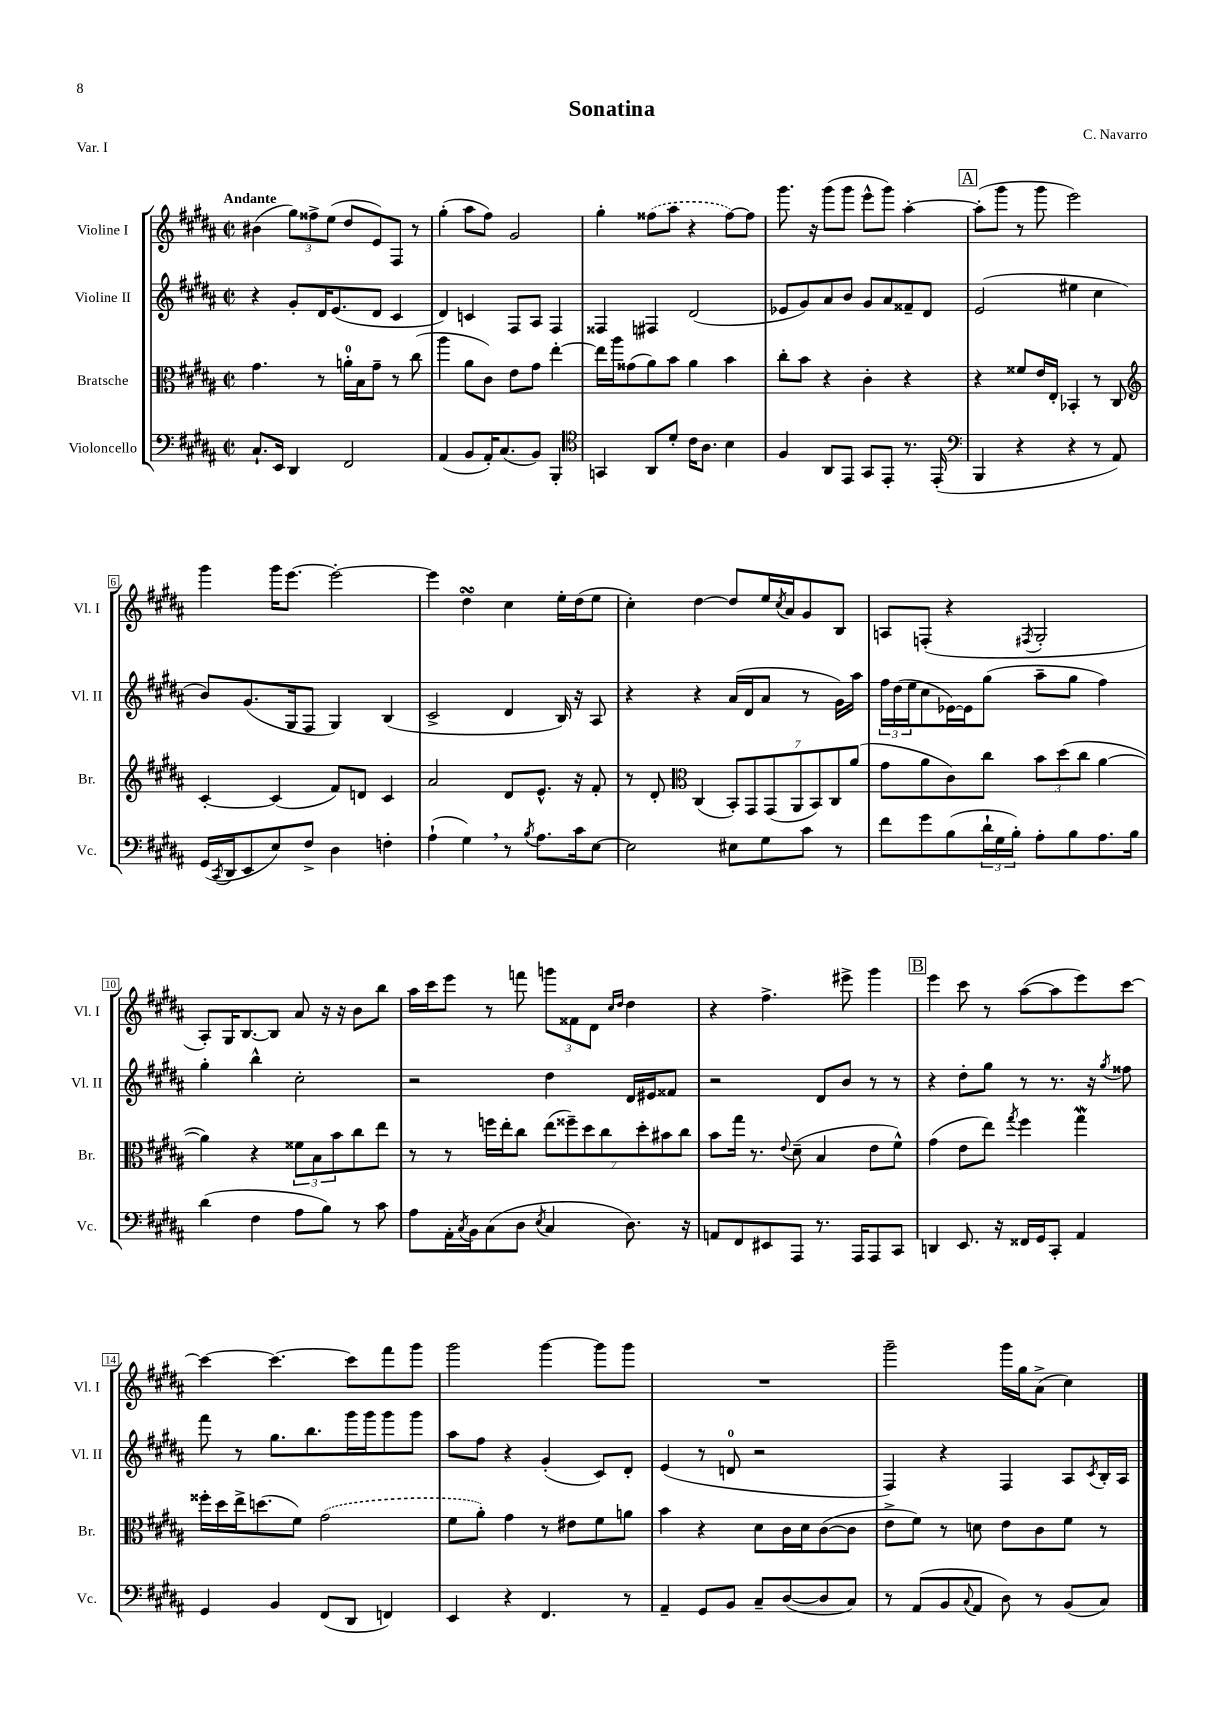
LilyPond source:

\header { title = "Sonatina" composer = "C. Navarro" piece = "Var. I" }
<<
\new StaffGroup <<
\new Staff = "s0" \with { instrumentName = "Violine I" shortInstrumentName = "Vl. I" } {
    \clef treble \key b \major \defaultTimeSignature \time 2/2 \tempo "Andante"
    bis'4( \tuplet 3/2 { gis''8) fisis''8-> e''8( } dis''8 e'8) fis8 r8 |
    gis''4-.( ais''8 fis''8) gis'2 |
    gis''4-. \once \slurDashed fisis''8( ais''8 r4 fisis''8~) fisis''8 |
    gis'''8. r16 gis'''8( gis'''8 e'''8-^ gis'''8) ais''4~-. |
    \mark \markup { \box "A" } ais''8-.( gis'''8 r8 gis'''8 e'''2) |
    gis'''4 gis'''16 e'''8.~ e'''2~-. |
    e'''4 dis''4\turn cis''4 e''16-. dis''16( e''8 |
    cis''4-.) dis''4~ dis''8 e''16 \acciaccatura { cis''8 } ais'16 gis'8 b8 |
    a8 f8-.( r4 \acciaccatura { fis8 } gis2-. |
    ais8-.) gis16 b8.~ b8 ais'8 r16 r16 b'8 b''8 |
    ais''16 cis'''16 e'''8 r8 f'''8 \tuplet 3/2 { g'''8 fisis'8 dis'8 } \grace { cis''16 dis''16 } dis''4 |
    r4 fis''4.-> eis'''8-> gis'''4 |
    \mark \markup { \box "B" } e'''4 cis'''8 r8 ais''8~( ais''8 e'''8) cis'''8~ |
    cis'''4~ cis'''4.~ cis'''8 fis'''8 gis'''8 |
    gis'''2 gis'''4~ gis'''8 gis'''8 |
    R1 |
    gis'''2-- gis'''16 gis''16 ais'8->( cis''4) \bar "|." |
}
\new Staff = "s1" \with { instrumentName = "Violine II" shortInstrumentName = "Vl. II" } {
    \clef treble \key b \major \defaultTimeSignature \time 2/2
    r4 gis'8-. dis'16 e'8.( dis'8 cis'4 |
    dis'4) c'4 fis8 ais8 fis4 |
    fisis4 fis4 dis'2( |
    ees'8 gis'8) ais'8 b'8 gis'8 ais'8 fisis'8-- dis'8 |
    \mark \markup { \box "A" } e'2( eis''4 cis''4 |
    b'8) gis'8.( gis16 fis8 gis4) b4( |
    cis'2-> dis'4 b16) r16 ais8 |
    r4 r4 ais'16( dis'16 ais'8 r8 gis'16) ais''16 |
    \tuplet 3/2 { fis''16 dis''16( e''16 } cis''8 ees'16~) ees'16 gis''8( ais''8-- gis''8 fis''4) |
    gis''4-. b''4-^ cis''2-. |
    r2 dis''4 dis'16 eis'16 fisis'8 |
    r2 dis'8 b'8 r8 r8 |
    \mark \markup { \box "B" } r4 dis''8-. gis''8 r8 r8. r16 \acciaccatura { gis''8 } fisis''8 |
    fis'''8 r8 gis''8. b''8. gis'''16 gis'''16 gis'''8 gis'''8 |
    ais''8 fis''8 r4 gis'4-.( cis'8) dis'8-. |
    e'4( r8 d'8-0 r2 |
    fis4) r4 fis4 ais8 \acciaccatura { cis'8 } b16-. ais16 \bar "|." |
}
\new Staff = "s2" \with { instrumentName = "Bratsche" shortInstrumentName = "Br." } {
    \clef alto \key b \major \defaultTimeSignature \time 2/2
    gis'4. r8 a'16-0-. b16 gis'8-- r8 cis''8( |
    ais''4 ais'8 cis'8) e'8 gis'8 e''4~-. |
    e''16 ais''16 gisis'8( ais'8) b'8 ais'4 b'4 |
    cis''8-. b'8 r4 cis'4-. r4 |
    \mark \markup { \box "A" } r4 fisis'8 e'16 e16-. bes,4-. r8 cis8 |
    \clef treble cis'4~-. cis'4( fis'8) d'8 cis'4 |
    ais'2 dis'8 e'8.-^ r16 fis'8-. |
    r8 dis'8-. \clef alto cis4( \tuplet 7/4 { b,8-.) gis,8 gis,8( ais,8 b,8) cis8 ais'8( } |
    gis'8 ais'8 cis'8) cis''8 \tuplet 3/2 { b'8 dis''8( cis''8 } ais'4~ |
    ais'4) r4 \tuplet 3/2 { fisis'8 b8 b'8 } cis''8 e''8 |
    r8 r8 f''16 e''16-. cis''8 \tuplet 7/4 { e''8( fisis''8--) dis''8 cis''8 dis''8-. bis'8 cis''8 } |
    b'8 gis''16 r8. \appoggiatura { e'8 } dis'8--( b4 e'8 fis'8-^) |
    \mark \markup { \box "B" } gis'4( e'8 e''8) \acciaccatura { gis''8 } fis''4 gis''4\mordent |
    fisis''16-. dis''16 e''16-> d''8.( fis'8) \once \slurDashed gis'2( |
    fis'8 ais'8-.) gis'4 r8 eis'8 fis'8 a'8 |
    b'4 r4 dis'8 cis'16 dis'16 cis'8~( cis'8 |
    e'8-> fis'8) r8 d'8 e'8 cis'8 fis'8 r8 \bar "|." |
}
\new Staff = "s3" \with { instrumentName = "Violoncello" shortInstrumentName = "Vc." } {
    \clef bass \key b \major \defaultTimeSignature \time 2/2
    cis8.-! e,16 dis,4 fis,2 |
    ais,4( b,8 ais,16-.) cis8.( b,8) b,,4-. |
    \clef tenor g,4 ais,8 dis'8-. cis'16 ais8. b4 |
    fis4 ais,8 e,8 gis,8 e,8-. r8. e,16-.( |
    \mark \markup { \box "A" } \clef bass b,,4 r4 r4 r8 ais,8) |
    gis,16( \acciaccatura { cis,8 } dis,16 e,8 e8) fis8-> dis4 f4-. |
    ais4-!( gis4) \breathe r8 \acciaccatura { b8 } ais8. cis'16 e8~ |
    e2 eis8 gis8 cis'8 r8 |
    fis'8 gis'8 b8( \tuplet 3/2 { dis'16-! gis16 b16-.) } ais8-. b8 ais8. b16 |
    dis'4( fis4 ais8 b8) r8 cis'8 |
    ais8 ais,16-. \acciaccatura { cis8 } b,16 cis8( dis8 \acciaccatura { e8 } cis4 dis8.) r16 |
    a,8 fis,8 eis,8 ais,,8 r8. ais,,16 ais,,8 cis,8 |
    \mark \markup { \box "B" } d,4 e,8. r16 fisis,16 gis,16 cis,8-. ais,4 |
    gis,4 b,4 fis,8( dis,8 f,4) |
    e,4 r4 fis,4. r8 |
    ais,4-- gis,8 b,8 cis8-- dis8~( dis8 cis8) |
    r8 ais,8( b,8 \appoggiatura { cis8 } ais,8 dis8) r8 b,8( cis8) \bar "|." |
}
>>
>>
\layout { \context { \Score \override BarNumber.stencil = #(make-stencil-boxer 0.1 0.3 ly:text-interface::print) } }
